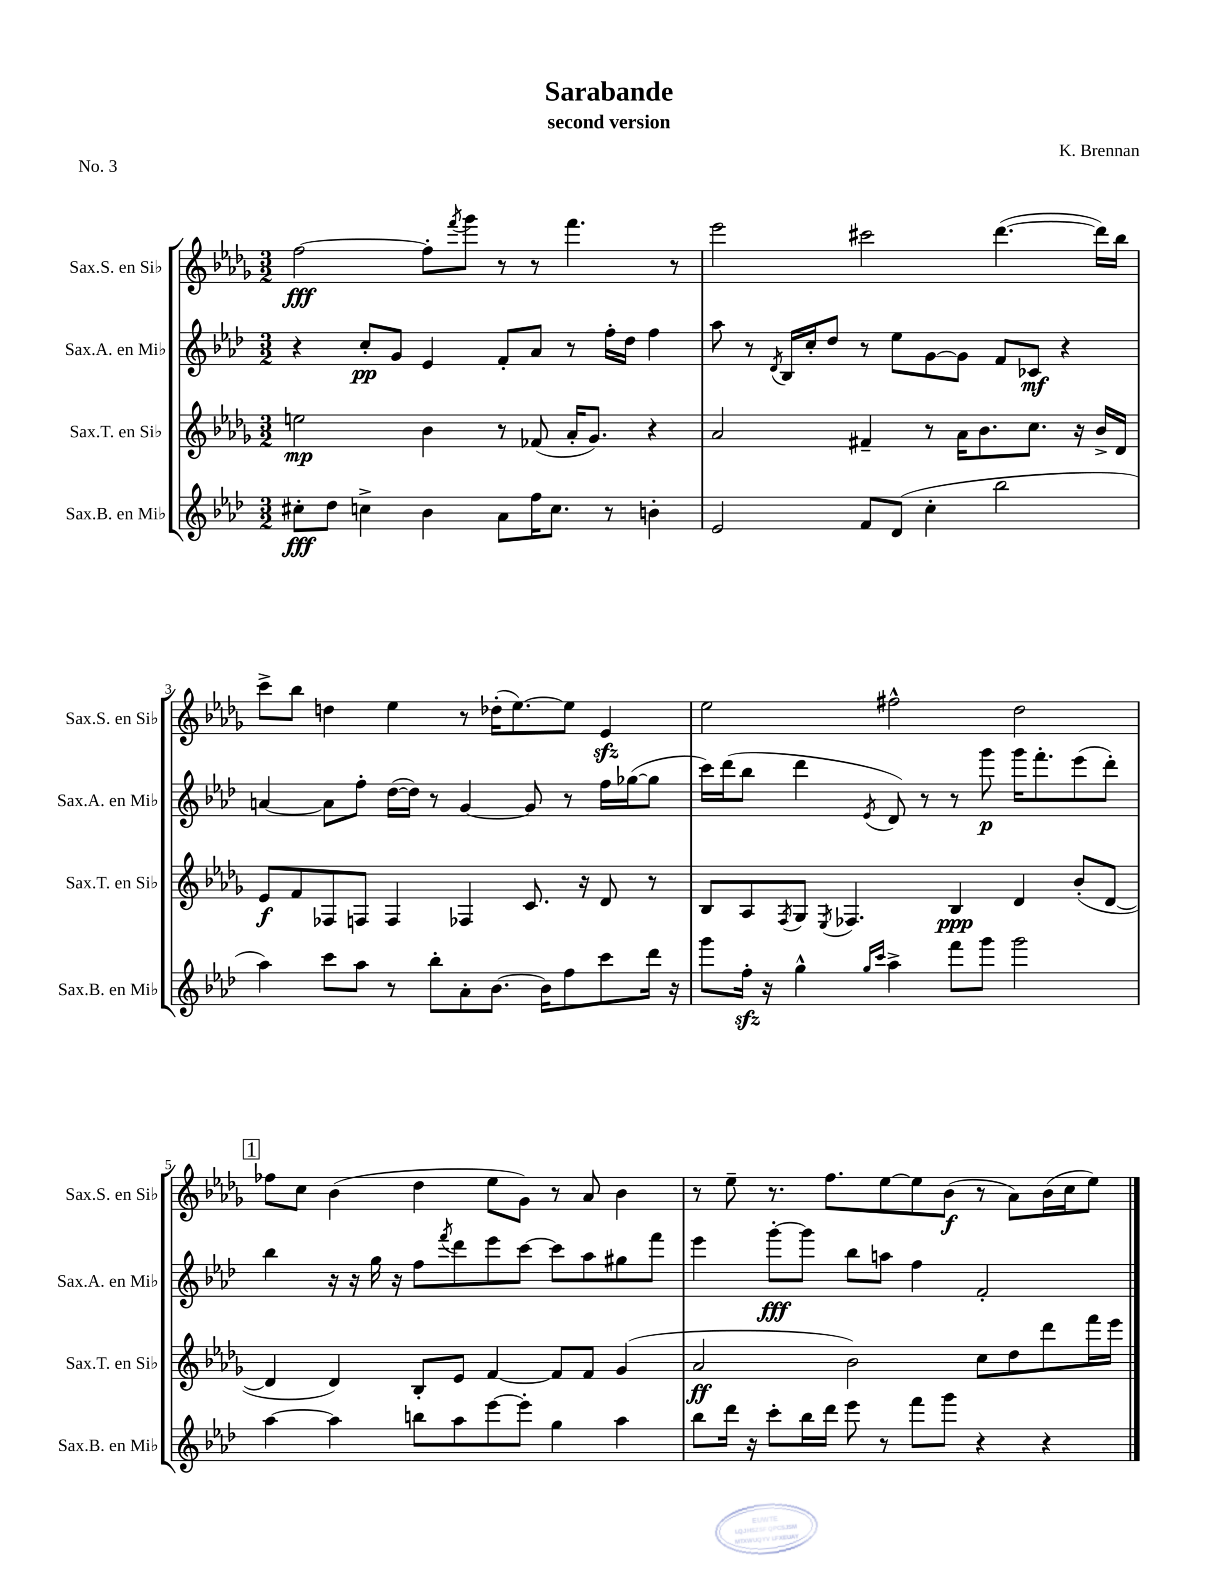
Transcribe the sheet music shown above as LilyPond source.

\header { title = "Sarabande" composer = "K. Brennan" subtitle = "second version" piece = "No. 3" }
<<
\new StaffGroup <<
\new Staff = "s0" \with { instrumentName = "Sax.S. en Sib" shortInstrumentName = "Sax.S. en Sib" } {
    \clef treble \key des \major \numericTimeSignature \time 3/2
    f''2~\fff f''8-. \acciaccatura { f'''8 } ges'''8 r8 r8 f'''4. r8 |
    ees'''2 cis'''2 des'''4.~( des'''16) bes''16 |
    c'''8-> bes''8 d''4 ees''4 r8 des''16-.( ees''8.~) ees''8 ees'4\sfz |
    ees''2 fis''2-^ des''2 |
    \mark \markup { \box "1" } fes''8 c''8 bes'4( des''4 ees''8 ges'8) r8 aes'8 bes'4 |
    r8 ees''8-- r8. f''8. ees''8~ ees''8 bes'8\f( r8 aes'8) bes'16( c''16 ees''8) \bar "|." |
}
\new Staff = "s1" \with { instrumentName = "Sax.A. en Mib" shortInstrumentName = "Sax.A. en Mib" } {
    \clef treble \key aes \major \numericTimeSignature \time 3/2
    r4 c''8-.\pp g'8 ees'4 f'8-. aes'8 r8 f''16-. des''16 f''4 |
    aes''8 r8 \acciaccatura { des'8 } bes16 c''16-. des''8 r8 ees''8 g'8~ g'8 f'8 ces'8\mf r4 |
    a'4~ a'8 f''8-. des''16~( des''16) r8 g'4~ g'8 r8 f''16 ges''16~( ges''8 |
    c'''16) des'''16( bes''8 des'''4 \acciaccatura { ees'8 } des'8) r8 r8 g'''8\p g'''16 f'''8.-. ees'''8( des'''8-.) |
    \mark \markup { \box "1" } bes''4 r16 r16 g''16 r16 f''8 \acciaccatura { f'''8 } des'''8 ees'''8 c'''8~ c'''8 aes''8 gis''8 f'''8 |
    ees'''4 g'''8~-.\fff g'''8 bes''8 a''8 f''4 f'2-. \bar "|." |
}
\new Staff = "s2" \with { instrumentName = "Sax.T. en Sib" shortInstrumentName = "Sax.T. en Sib" } {
    \clef treble \key des \major \numericTimeSignature \time 3/2
    e''2\mp bes'4 r8 fes'8( aes'16-. ges'8.) r4 |
    aes'2 fis'4-- r8 aes'16 bes'8. c''8. r16 bes'16-> des'16 |
    ees'8\f f'8 fes8 f8 f4 fes4 c'8. r16 des'8 r8 |
    bes8 aes8 \acciaccatura { f8 } ges8 \acciaccatura { ees8 } fes4. bes4\ppp des'4 bes'8-.( des'8~ |
    \mark \markup { \box "1" } des'4 des'4) bes8-. ees'8 f'4~ f'8 f'8 ges'4( |
    aes'2\ff bes'2) c''8 des''8 des'''8 f'''16 ees'''16 \bar "|." |
}
\new Staff = "s3" \with { instrumentName = "Sax.B. en Mib" shortInstrumentName = "Sax.B. en Mib" } {
    \clef treble \key aes \major \numericTimeSignature \time 3/2
    cis''8-.\fff des''8 c''4-> bes'4 aes'8 f''16 c''8. r8 b'4-. |
    ees'2 f'8 des'8( c''4-. bes''2 |
    aes''4) c'''8 aes''8 r8 bes''8-. aes'8-. bes'8.~ bes'16 f''8 c'''8 des'''16 r16 |
    g'''8 f''16-.\sfz r16 g''4-^ \grace { g''16 c'''16 } aes''4-> f'''8 g'''8 g'''2 |
    \mark \markup { \box "1" } aes''4~ aes''4 b''8 aes''8 ees'''8~ ees'''8-. g''4 aes''4 |
    bes''8 des'''16 r16 c'''8-. bes''16 des'''16 ees'''8 r8 f'''8 g'''8 r4 r4 \bar "|." |
}
>>
>>
